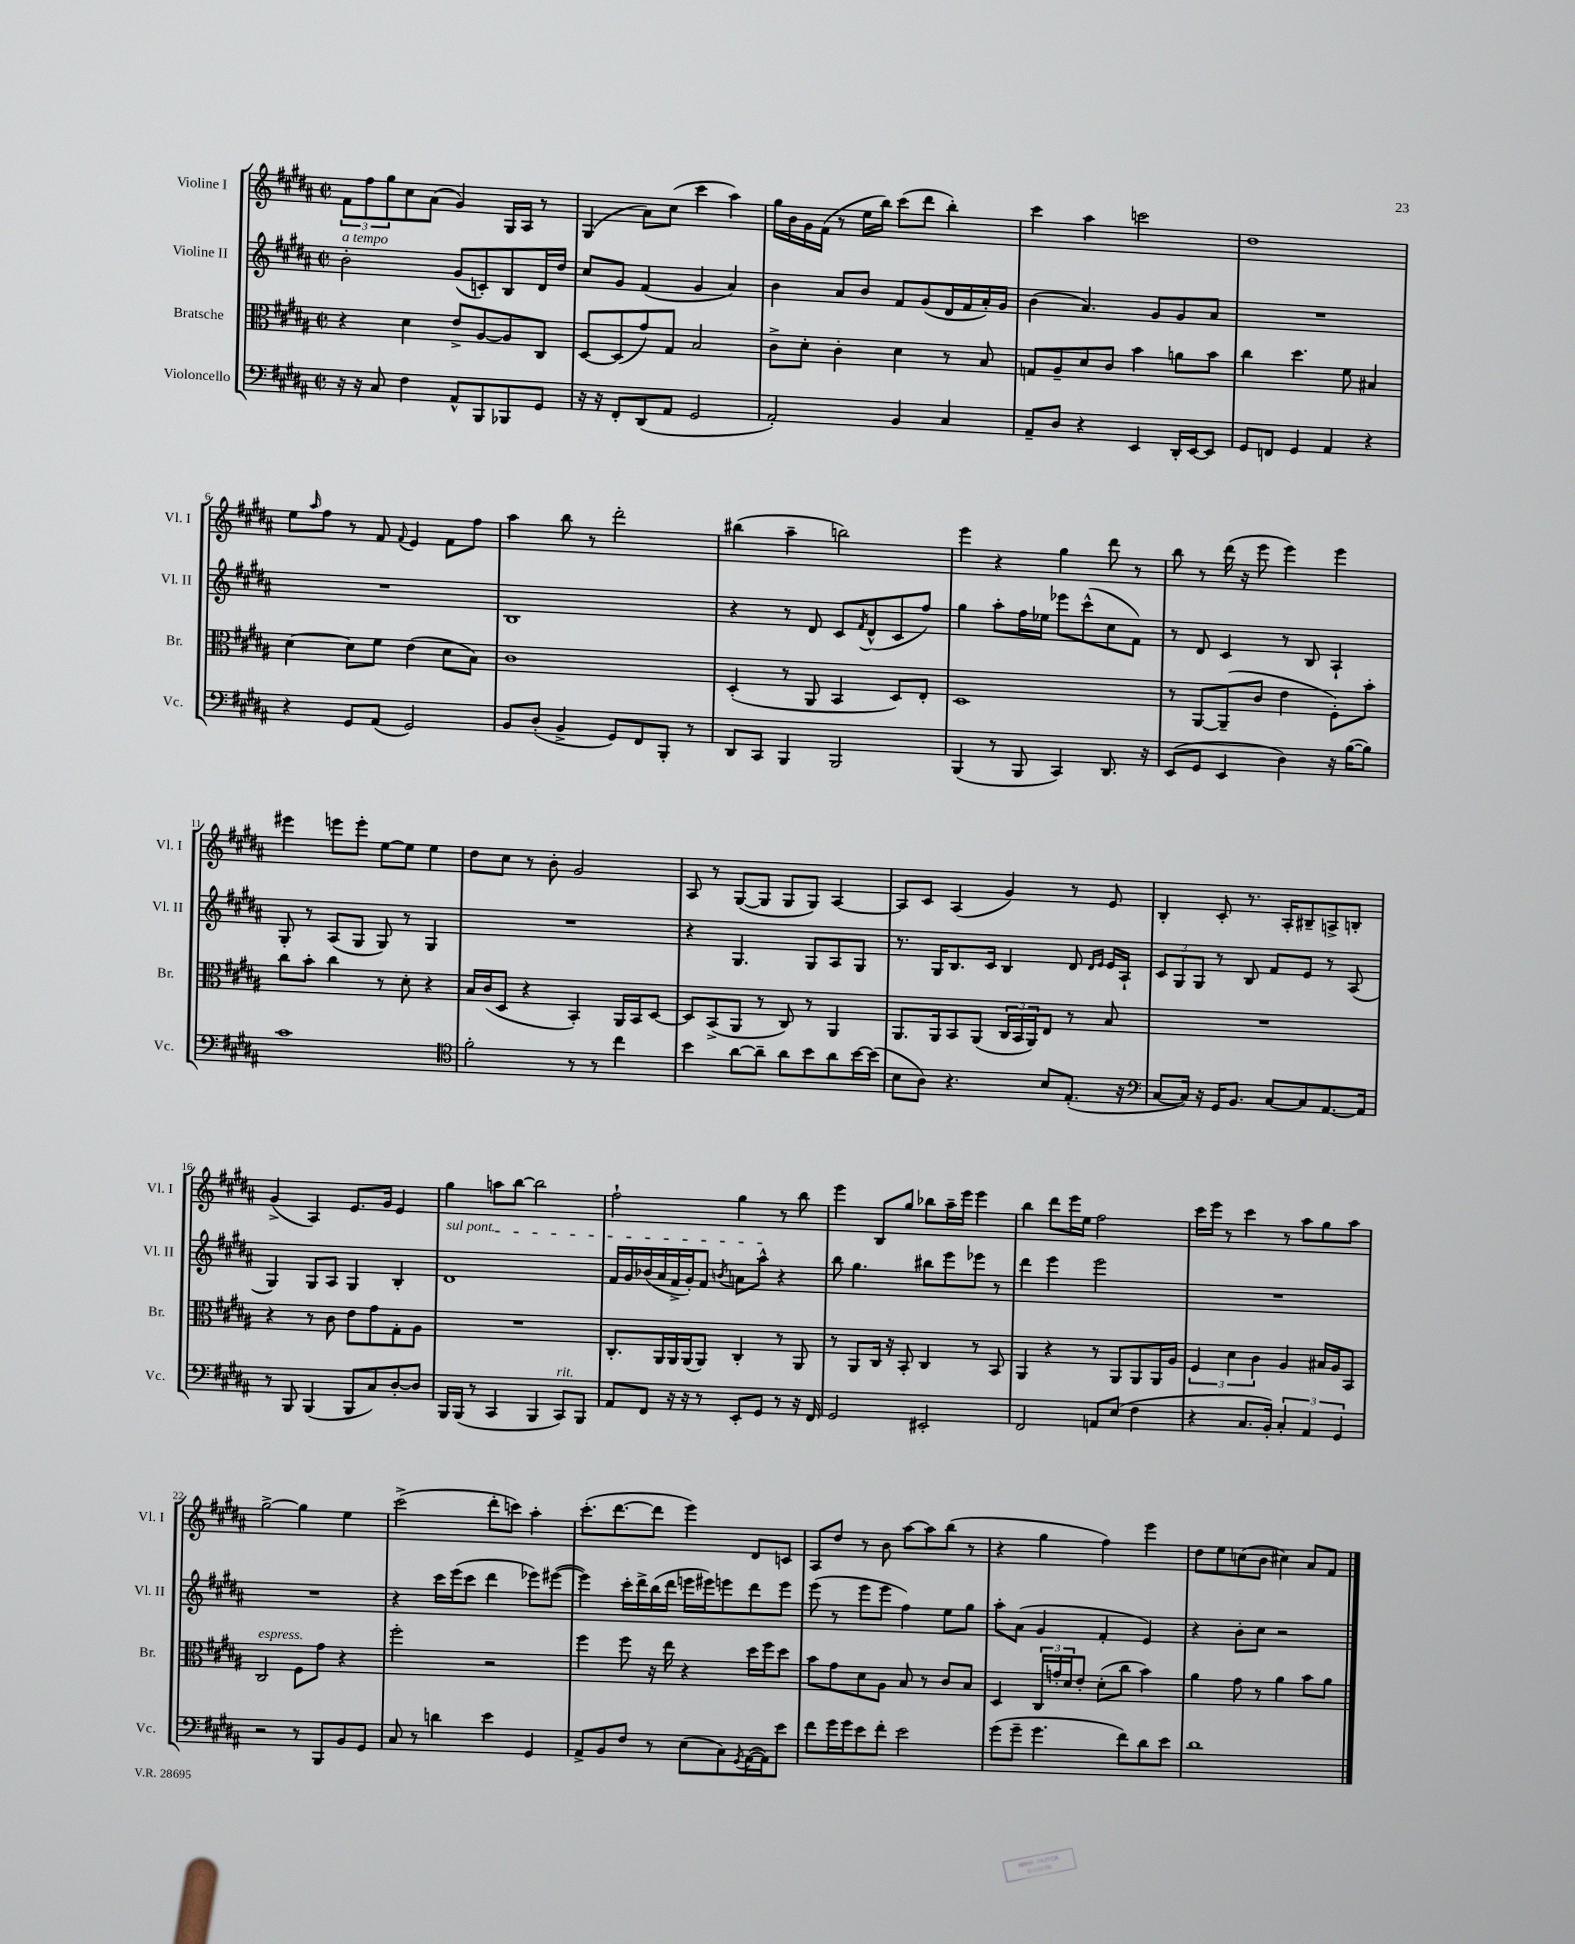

**kern	**kern	**kern	**kern
*part4	*part3	*part2	*part1
*staff4	*staff3	*staff2	*staff1
*I"Violoncello	*I"Bratsche	*I"Violine II	*I"Violine I
*I'Vc.	*I'Br.	*I'Vl. II	*I'Vl. I
*clefF4	*clefC3	*clefG2	*clefG2
*k[f#c#g#d#a#]	*k[f#c#g#d#a#]	*k[f#c#g#d#a#]	*k[f#c#g#d#a#]
*M2/2	*M2/2	*M2/2	*M2/2
*met(c|)	*met(c|)	*met(c|)	*met(c|)
=1	=1	=1	=1
!	!	!LO:TX:a:i:t=a tempo	!
16r	4r	2b'\	12f#\L
16r	.	.	.
.	.	.	12ff#\
8C#/	.	.	.
.	.	.	12gg#\
4F#\	4d#\	.	8cc#\
.	.	.	(8a#\J
8AA#^^/L	8e^/L	(8g#/L	4g#/)
8BBB/	[8A#/	8cn'/)	.
8BBB-X/	8A#/]	8B/	16G#/LL
.	.	.	16A#/JJ
8GG#/J	8C#/J	16d#/L	8r
.	.	16dd#/JJ	.
=2	=2	=2	=2
16r	[8D#/L	8cc#/L	(4G#/
16r	.	.	.
8FF#'/L	(8D#/]	8g#/J	.
(8DD#/	8g#/)	(4f#/	8a#\L)
8AA#/J	8G#/J	.	(8cc#\J
2GG#/	2B/	4g#/	4ccc#\
.	.	4a#/)	4aa#\)
=3	=3	=3	=3
2AA#'/)	8c#^\L	4b\	16gg#\LL
.	.	.	16b\
.	8d#'\J	.	16g#\
.	.	.	(16f#\JJ
.	4c#'\	8a#/L	8r
.	.	8b/J	16ee\LL
.	.	.	16bb\JJ)
4BB/	4d#\	8f#/L	(8ccc#\L
.	.	(8g#/	8ddd#\J
4C#/	8r	16d#/L	4bb'\)
.	.	16f#/	.
.	8B/	16a#'/)	.
.	.	16g#/JJ	.
=4	=4	=4	=4
8AA#~/L	8Gn/L	(4b\	4ccc#\
8D#/J	8A#~/	.	.
4r	8d#/	4.a#/)	4aa#\
.	8c#/J	.	.
4EE/	4b\	.	2cccn\
.	.	8g#/L	.
16DD#'/LL	8an\L	8g#/	.
[16EE/J	.	.	.
8EE/J]	8b\J	8a#/J	.
=5	=5	=5	=5
8GG#/L	4cc#\	1r	1dd#
8FFn/J	.	.	.
4GG#/	4.dd#\	.	.
4AA#/	.	.	.
.	8f#\	.	.
4r	4B#X/	.	.
!!LO:LB:g=z
=6	=6	=6	=6
4r	[4d#\	1r	8ee\L
.	.	.	16qqaa#/
.	.	.	8ff#\J
8GG#/L	8d#\L]	.	8r
(8AA#/J	8f#\J	.	8f#/
.	.	.	8qqf#/
2GG#/)	(4e\	.	4e/
.	8d#\L	.	8f#\L
.	8B\J)	.	8ff#\J
=7	=7	=7	=7
8BB/L	1c#	1B	4aa#\
(8D#'/J	.	.	.
4BB^/	.	.	8bb\
.	.	.	8r
8GG#/L)	.	.	2ddd#'\
8FF#/	.	.	.
8BBB'/J	.	.	.
8r	.	.	.
=8	=8	=8	=8
8DD#/L	(4D#'/	4r	(4bb#X\
8CC#/J	.	.	.
4BBB/	8r	8r	4aa#~\
.	8AA#/	8d#/	.
2BBB/	4BB/	8c#/L	2bbn\)
.	.	8qf#/	.
.	.	(8d#^^/	.
.	8D#/L)	8c#/	.
.	8E'/J	8ff#/J)	.
=9	=9	=9	=9
(4BBB/	1D#	4gg#\	4eee\
8r	.	8aa#'\L	4r
8BBB/	.	16ff#\L	.
.	.	16ee-X\JJ	.
4CC#/)	.	8eee-X\L	4gg#\
.	.	(8ccc#^^\	.
8.DD#/	.	8cc#\	8ddd#\
.	.	8f#\J)	8r
16r	.	.	.
=10	=10	=10	=10
(8EE/L	8r	8r	8bb\
8GG#/J	[8AA#/L	8d#/	8r
4EE/	(8AA#~/]	4c#/	(16ddd#\
.	.	.	16r
.	8c#/J	.	8eee\
4D#\)	4e\	8r	4eee\)
.	.	8B/	.
16r	8F#'\L)	4A#`/	4eee\
([16B\KL	.	.	.
8B\J])	8b'\J	.	.
!!LO:LB:g=z
=11	=11	=11	=11
1c#	8cc#\L	8G#'/	4eee#X\
.	8b'\J	8r	.
.	4cc#\	(8A#/L	8eeen\L
.	.	8G#/J	8eee'\J
.	8r	8G#/)	[8ee\L
.	8d#'\	8r	8ee\J]
.	4r	4G#/	4ee\
=12	=12	=12	=12
*clefC4	*	*	*
2f#'\	16B/LL	1r	8dd#\L
.	(16c#/J	.	.
.	8D#/J	.	8cc#\J
.	4r	.	8r
.	.	.	8b'\
8r	4BB'/)	.	2g#/
8r	.	.	.
4cc#\	16AA#/LL	.	.
.	16BB/J	.	.
.	[8D#/J	.	.
=13	=13	=13	=13
4b\	8D#/L]	4r	8A#/
.	(8BB^/	.	8r
[8a#\L	8AA#/J	4.G#/	([8G#/L
8a#~\J]	8r	.	8G#/J]
8a#\L	8C#/)	.	8G#/L
8b\	8r	8G#/L	8G#/J)
8a#\	4AA#/	8A#/	[4A#/
[16b\L	.	8G#/J	.
(16b\JJ]	.	.	.
=14	=14	=14	=14
8B\L	8.AA#/L	8.r	8A#/L]
8A#\J)	.	.	8c#/J
.	16AA#/k	16G#/KL	.
4.r	8BB/	8.B/	(4A#/
.	(8AA#/J	.	.
.	.	16c#/Jk	.
.	24C#/LL	4B/	4g#/)
.	24BB/	.	.
.	24AA#/J)	.	.
8B/L	8E/J	.	.
(8.E'/J	8r	8d#/	8r
.	.	16qqd#/LL	.
.	.	16qqe/JJ	.
.	8B/	16e/LL	8e/
16r	.	16A#`/JJ	.
=15	=15	=15	=15
*clefF4	*	*	*
[8C#/L	1r	12c#/L	4B'/
.	.	12G#/	.
16C#/Jk])	.	.	.
.	.	12G#/J	.
16r	.	.	.
16GG#/KL	.	8r	8c#'/
8.BB/J	.	.	.
.	.	8B/	8.r
[8C#/L	.	8f#/L	.
.	.	.	16A#'/KL
8C#/]	.	8e/J	8B#X~/
[8.AA#/	.	8r	8An^/
.	.	(8A#/	8Bn'/J
16AA#/Jk]	.	.	.
!!LO:LB:g=z
=16	=16	=16	=16
8r	4r	4G#/)	(4g#^/
8BBB/	.	.	.
(4BBB/	8r	8G#/L	4A#/)
.	8c#\	8A#/J	.
8BBB/L	8e\L	4G#/	8.e/L
8C#/)	8g#\	.	.
.	.	.	16g#/Jk
[8D#'/	8G#'\	4B'/	4e/
8D#/J]	8A#\J	.	.
=17	=17	=17	=17
!	!	!LO:TX:a:i:t=sul pont.	!
16BBB/LL	1r	1d#	4gg#\
(16BBB/JJ	.	.	.
8r	.	.	.
4CC#/	.	.	8aan\L
.	.	.	[8bb\J
4BBB/	.	.	2bb\]
!LO:TX:a:i:t=rit.	!	!	!
8CC#/L)	.	.	.
8BBB/J	.	.	.
=18	=18	=18	=18
8AA#/L	8.C#'/L	16f#/LL	2ff#`\
.	.	16g#/	.
8FF#/J	.	(16b-X/	.
.	16AA#/L	16a#/	.
16r	16AA#/	16f#^/	.
16r	(16AA#/J	16g#'/J)	.
8r	8AA#/J)	8f#/J	.
.	.	8qbn/	.
8EE'/L	4C#'/	8an\L	4gg#\
8GG#/J	.	8aa#^^\J	.
8r	8r	4r	8r
16r	8AA#/	.	8bb\
16FF#/	.	.	.
=19	=19	=19	=19
2GG#/	8r	8bb\	4eee\
.	8AA#/L	4.gg#\	.
.	16C#/Jk	.	8B/L
.	16r	.	.
.	8BB'/	.	8gg#/J
2EE#X'/	4C#/	8bb#X\L	8bb-X\L
.	.	8eee\	16aa#~\L
.	.	.	16eee\JJ
.	8r	8eee-X\J	4eee\
.	8BB/	8r	.
=20	=20	=20	=20
2FF#/	4AA#/	4ddd#\	4bb\
.	4r	4eee\	8ddd#\L
.	.	.	16eee\L
.	.	.	16ee\JJ
8AAn/L	8r	2eee\	2ff#\
(8E/J	8AA#/L	.	.
4F#\	8AA#/	.	.
.	16AA#/L	.	.
.	16A#/JJ	.	.
=21	=21	=21	=21
4r	6F#/	1r	16ccc#\LL
.	.	.	16eee\JJ
.	.	.	8r
.	6d#\	.	.
8.C#/L	.	.	4ccc#\
.	6c#\	.	.
16BB'/Jk)	.	.	.
6C#'/	4A#/	.	8r
.	.	.	8aa#\L
6AA#/	.	.	.
.	16B#X/LL	.	8gg#\
.	16A#/J	.	.
6GG#/	.	.	.
.	8BB/J	.	8aa#\J
!!LO:LB:g=z
=22	=22	=22	=22
!	!LO:TX:a:i:t=espress.	!	!
2r	2C#/	1r	[2gg#^\
8r	8F#\L	.	4gg#\]
8BBB/L	8g#\J	.	.
8BB/	4r	.	4ee\
8GG#/J	.	.	.
=23	=23	=23	=23
8C#/	2ff#'\	4r	(2ccc#^\
8r	.	.	.
4dn\	.	16ccc#\LL	.
.	.	(16eee\J	.
.	.	8ccc#\J	.
4e\	2r	4ddd#\	8ddd#'\L
.	.	.	8cccn\J)
4GG#/	.	8eee-X\L)	4aa#'\
.	.	([8eee#X\J	.
=24	=24	=24	=24
8AA#^/L	4ff#\	4eee#\])	(8.ccc#'\L
8BB/	.	.	.
.	.	.	[8.ddd#\
8F#/J	8ff#\	16ccc#'\LL	.
.	.	16ddd#^\	.
8r	16r	(16bb\	8ddd#\J]
.	16ee\	16ddd#\JJ	.
(8E\L	4r	16eeen\LL	4eee\)
.	.	16eee#X\J)	.
8C#\)	.	8eeen\	.
8qGG#/	.	.	.
([16AA#\L	16dd#\LL	8ddd#\	8d#/L
16AA#\J])	16ff#\J	.	.
8e\J	8dd#\J	8eee\J	8cn/J
=25	=25	=25	=25
8f#\L	8b\L	(8eee\	8A#/L
16g#\L	8g#\	8r	8dd#/J
16g#\J	.	.	.
8e\	8d#\	8eee\L	8r
8f#'\J	8A#\J	8eee\J	8b\
2e\	8B/	4ff#\)	[8aa#\L
.	8r	.	8aa#\]
.	8c#/L	8ee\L	(8bb\J
.	8B/J	8gg#\J	8r
=26	=26	=26	=26
(8g#\L	4D#/	8aa#'\L	4r
8g#~\J	.	(8a#\J	.
4.g#\	24C#/LL	4g#/	4gg#\
.	24gn'/	.	.
.	24d#/J	.	.
.	8e'/J	.	.
.	(8d#'\L	4f#'/	4ff#\)
8f#\L)	8cc#\J	.	.
8d#\	4b\)	4e/)	4eee\
8e\J	.	.	.
=27	=27	=27	=27
1d#	4a#\	4r	8dd#\L
.	.	.	8ee\
.	8g#\	8b'\L	(8ccn\
.	8r	8cc#\J	8b\J
.	4a#\	2r	4cc#X\)
.	8b\L	.	8a#/L
.	8a#\J	.	8f#/J
==	==	==	==
*-	*-	*-	*-
